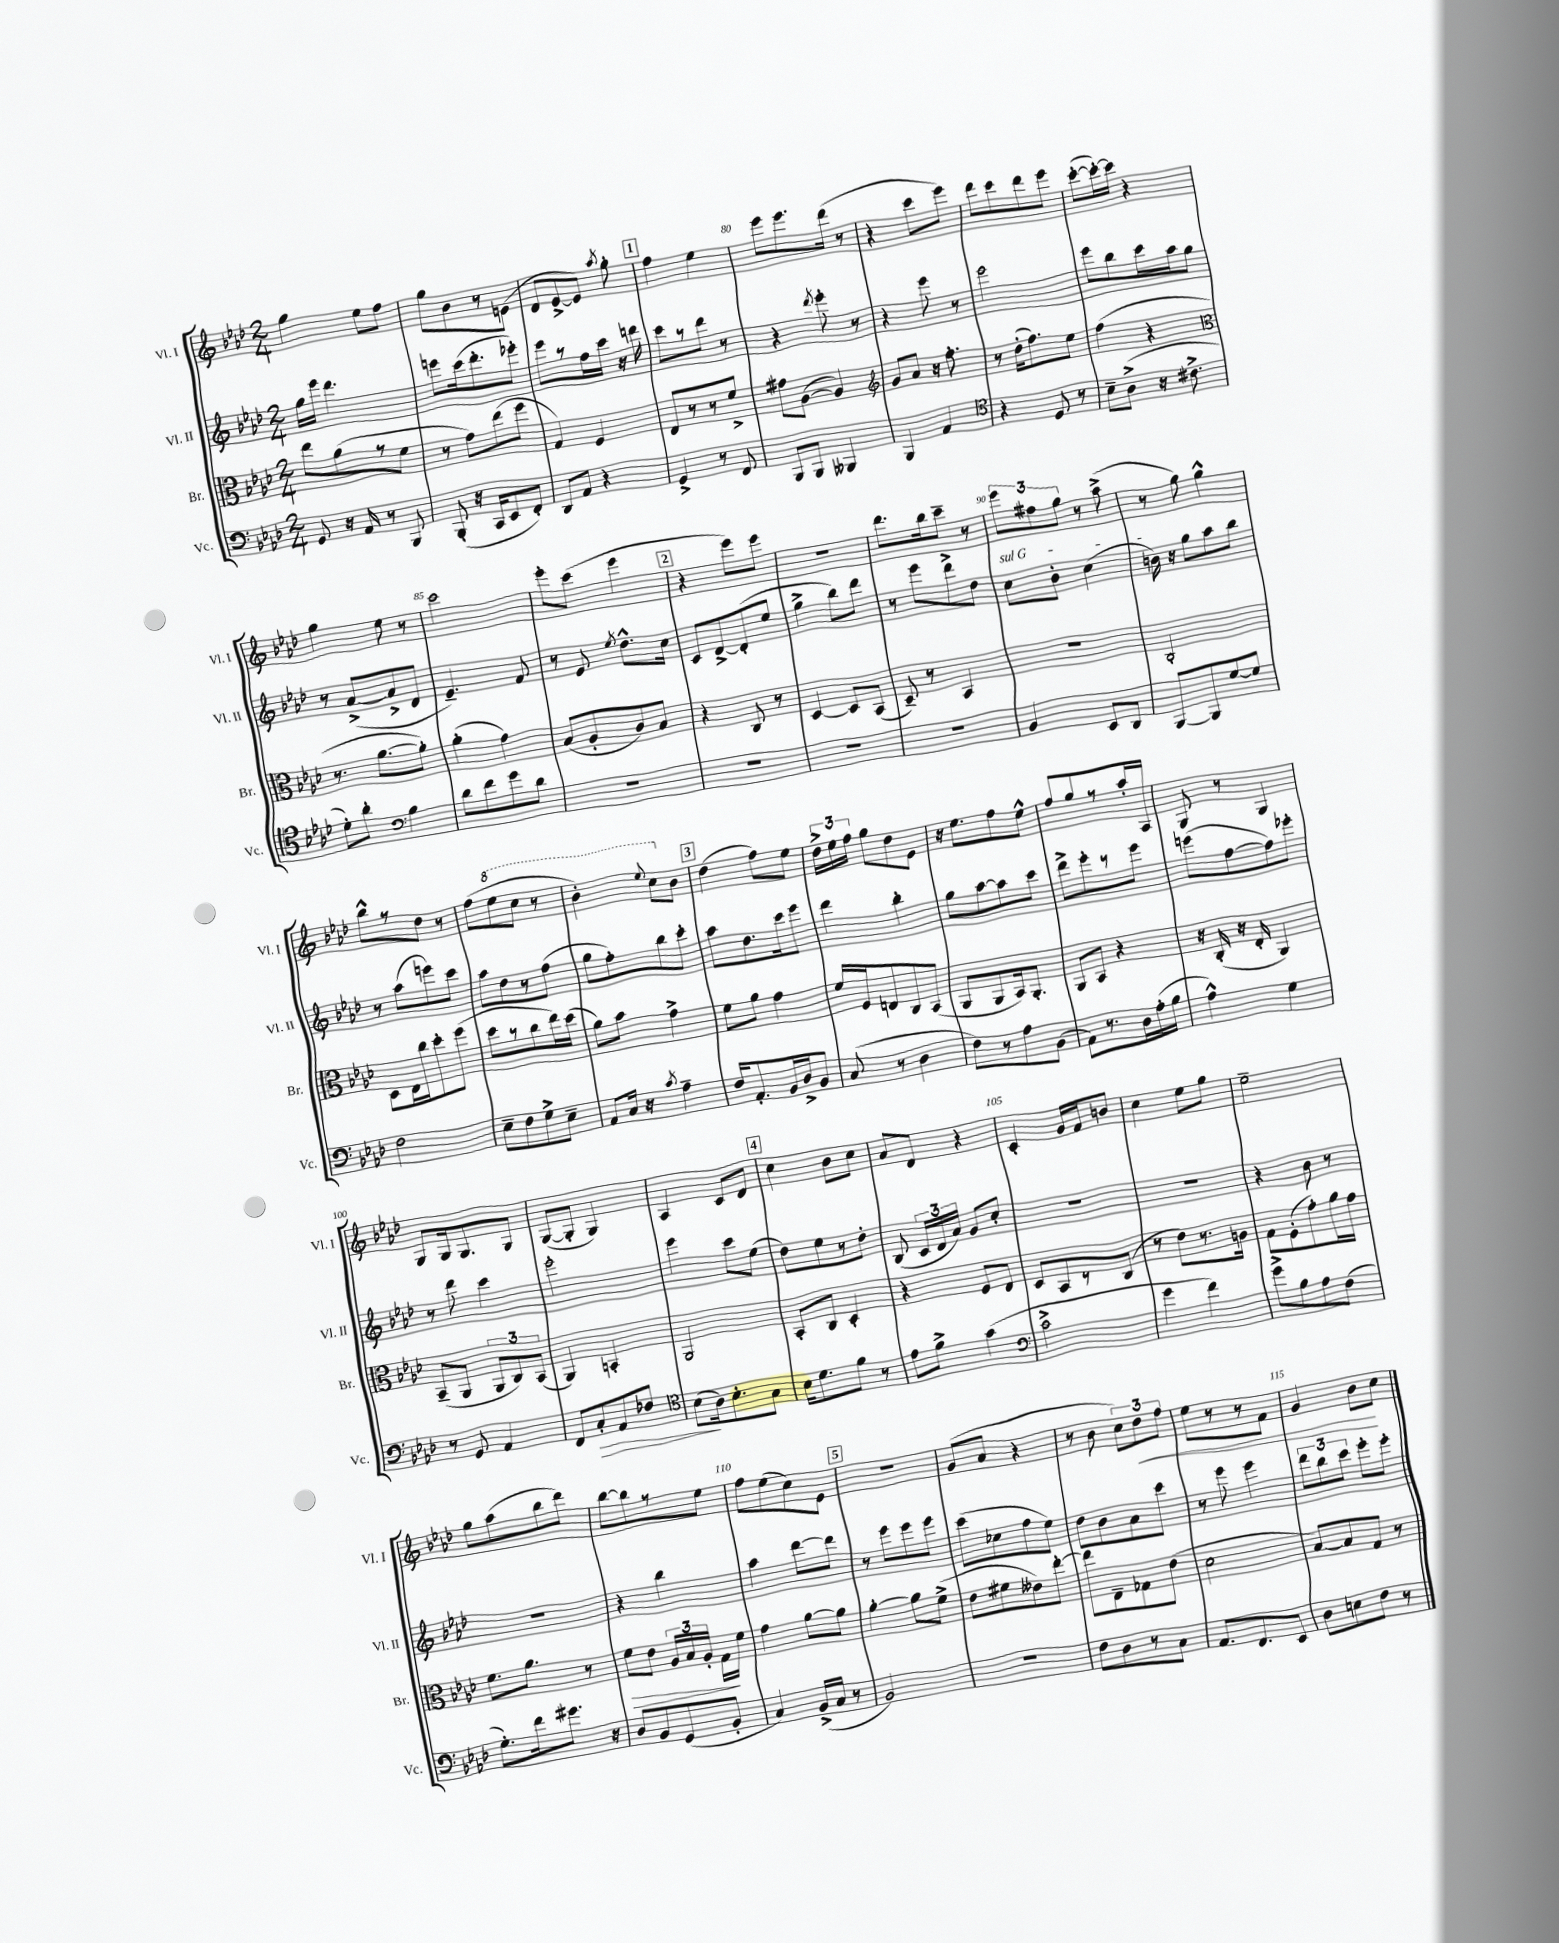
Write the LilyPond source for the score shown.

<<
\new StaffGroup <<
\new Staff = "s0" \with { instrumentName = "Vl. I" shortInstrumentName = "Vl. I" } {
    \clef treble \key aes \major \numericTimeSignature \time 2/4
    \autoBeamOff g''4 ees''8[ f''8] |
    g''8[ bes'8 r8 e'8]( |
    des'8[ ees'8~-> ees'8]) \acciaccatura { aes''8 } g''8-. |
    \mark \markup { \box "1" } f''4 ees''4 |
    ees'''8[ ees'''8. des'''16]( r8 |
    r4 c'''8[ ees'''8]) |
    des'''8[ c'''8 des'''8 ees'''8] |
    c'''8[~-.( c'''16~-.) c'''16] r4 |
    g''4 ees''8 r8 |
    c'''2 |
    ees'''8[-. c'''8]( ees'''4 |
    \mark \markup { \box "2" } r4 ees'''8[) ees'''8] |
    R2 |
    des'''8.[ bes''16 c'''8]-- r8 |
    \tuplet 3/2 { ees'''8[ fis''8 g''8] } r8 aes''8->( |
    r8 g''8) g''4-^ |
    bes''8[-^ r8 des''8] r8 |
    f''8[( \ottava #1 ees'''8 c'''8] r8 |
    bes''4-.) \appoggiatura { ees'''8 } c'''8[ \ottava #0 bes'8] |
    \mark \markup { \box "3" } des''4( f''8[) ees''8] |
    \tuplet 3/2 { des''16[-> ees''16 f''16] } g''8[ des''8 ees'8] |
    r16 ees''8.[ f''8 ees''8]-^ |
    f''8[ g''8 r8 aes''16-. aes16] |
    g8 r8 g4 |
    g8[ g16 g8. g8] |
    g8[~( g8]-. g4) |
    aes4 c'8[ des'8] |
    \mark \markup { \box "4" } c''4 bes'8[ c''8] |
    aes'8[ des'8] r4 |
    c'4-. g'16[ f'16 b'8] |
    c''4 ees''8[ g''8] |
    ees''2-- |
    g''8[ aes''8( bes''8 des'''8]) |
    bes''8[~ bes''8 r8 ees''8] |
    f''8[ ees''8( c''8) ees'8] |
    \mark \markup { \box "5" } r2 |
    g'8[( aes'8] r4 |
    r8 bes'8 \tuplet 3/2 { c''8[) des''8\< f''8] } |
    ees''8[ r8 r8 f'8] |
    g'4 bes'8[\! c''8] \bar "|." |
}
\new Staff = "s1" \with { instrumentName = "Vl. II" shortInstrumentName = "Vl. II" } {
    \clef treble \key aes \major \numericTimeSignature \time 2/4
    \autoBeamOff g''16[ ees'''16] des'''4. |
    e'''8[ c'''16( des'''8.-. ees'''8]-.) |
    ees'''8[ r8 f''16 c'''16] r16 d'''16 |
    \mark \markup { \box "1" } c'''8[ r8 des'''8] r8 |
    r4 \acciaccatura { des'''8 } ees'''8-. r8 |
    r4 ees'''8 r8 |
    ees'''2 |
    ees'''8[ bes''8 c'''16 aes''16 g''8] |
    r8 aes'8[~->( aes'8-> des'8] |
    ees'4.--) f'8 |
    r8 ees'8 \acciaccatura { ees''8 } des''8.[-^ c''16] |
    \mark \markup { \box "2" } c'8[ des'8~-> des'8-.( ees''8] |
    g''4-> bes''8[) des'''8] |
    r8 ees'''8[ des'''8-> des''8] |
    \once \override TextSpanner.bound-details.left.text = \markup { \italic "sul G" } c''8[\startTextSpan bes'8]-. c''4( |
    b'16\stopTextSpan) r16 g''8[ aes''8 bes''8] |
    r8 aes''8[( e'''8) c'''8] |
    aes''8[ des''8 r8 f''8]( |
    g''8[ f''8-.) bes''8 c'''8]-. |
    \mark \markup { \box "3" } aes''8[ des''8. c'''16 ees'''8] |
    des'''4 bes''4-. |
    g''8[ aes''8~ aes''8 c'''8] |
    des'''8[-> ees'''8-. r8 ees'''8] |
    e'''8[( f''8~ f''8) ees'''8]-. |
    r8 des'''8 c'''4 |
    ees'''2-. |
    ees'''4 c'''8[ ees''8]( |
    \mark \markup { \box "4" } des''8[) ees''8 r8 des''8]-. |
    bes8( \tuplet 3/2 { c'16[ des'16 aes'16]) } g'8[ c''8]-. |
    R2 |
    R2 |
    r4 bes'8 r8 |
    r2 |
    r4 bes''4 |
    aes''4 des'''8[~ des'''8] |
    \mark \markup { \box "5" } r8 ees'''8[ ees'''8 ees'''8] |
    c'''8[( ces''8 f''8 ees''8]) |
    des''8[ bes'8 aes'8 c'''8] |
    r8 ees'''8 ees'''4 |
    \tuplet 3/2 { des'''8[ bes''8 c'''8] } ees'''8[-. ees'''8]-. \bar "|." |
}
\new Staff = "s2" \with { instrumentName = "Br." shortInstrumentName = "Br." } {
    \clef alto \key aes \major \numericTimeSignature \time 2/4
    \autoBeamOff ees''8[ aes'8( r8 f'8] |
    r8 g'8[) ees''8( f''8] |
    g4) f4 |
    \mark \markup { \box "1" } ees8[ r8 r8 f'8]-> |
    gis'8[ aes8]~( aes4) |
    \clef treble g'8[ aes'8] r16 f''8.-. |
    r8 des''16[-.( f''8.) ees''8] |
    f''4( r4 |
    \clef alto r8. aes'8.[~ aes'8]-.) |
    aes'4-.( g'4) |
    bes8[( aes8-. c'8) bes8] |
    \mark \markup { \box "2" } r4 c8 r8 |
    des4~ des8[ bes,8]( |
    des8--) r8 bes,4 |
    R2 |
    c2-. |
    des8[ ees16 c''16 des''8-. f''8]( |
    des''8[ r8 c''8 ees''16) des''16]( |
    aes'8[) bes'8] g'4-> |
    \mark \markup { \box "3" } f'8[ aes'8] g'4 |
    f'16[ f16 e8 c8 bes,8]( |
    aes,8[ aes,8 bes,16) aes,8.]-. |
    aes,8[ bes,8] r4 |
    r16 c16-.( r16 ees16-. aes,4) |
    bes,8[--( aes,8] \tuplet 3/2 { aes,8[ c8) bes,8]( } |
    aes,4) b,4-. |
    aes,2 |
    \mark \markup { \box "4" } bes,8[-. c8] des4-. |
    r4 f8[ ees8] |
    des8[ bes,8 r8 c8]( |
    r8 ees'8[) r8. a16] |
    g8[ f8-.( g'8-.) aes'16 g'16] |
    f'8.[ aes'8.] r8 |
    f'8[\> ees'8] \tuplet 3/2 { aes16[ bes16 aes16]-. } g16[\! f'16] |
    g'4 aes'8[~ aes'8] |
    \mark \markup { \box "5" } aes'4~-. aes'8[ f'8]->( |
    ees'8[ fis'8 eeses'8) ees''8]~-. |
    ees''8[ ees8-- ges8 ees'8]( |
    des'2 |
    bes8[~) bes8 g8] r8 \bar "|." |
}
\new Staff = "s3" \with { instrumentName = "Vc." shortInstrumentName = "Vc." } {
    \clef bass \key aes \major \numericTimeSignature \time 2/4
    \autoBeamOff g,8 r16 aes,16 r8 bes,,8 |
    bes,,8-.( r16 c,16[ ees,8 f,8]-.) |
    des,8[ aes,8] r4 |
    \mark \markup { \box "1" } g,4-> r8 f,8 |
    bes,,8[ bes,,8] beses,,4 |
    bes,,4 aes,4 |
    \clef tenor r4 des8 r8 |
    bes8[-- aes8]->( r16 cis'8.-> |
    des'8[-.) aes'8]-. \clef bass bes4 |
    des'8[ f'8 g'8 des'8] |
    R2 |
    \mark \markup { \box "2" } R2 |
    R2 |
    R2 |
    bes,4 ees,8[ des,8] |
    bes,,8[~ bes,,8 g8~ g8] |
    f2 |
    ees8[-- f8 g8-> ees8]-- |
    aes,8[ c16] r16 \acciaccatura { c'8 } aes4-- |
    \mark \markup { \box "3" } f16[ aes,8.-. bes,16 des16-> bes,8] |
    c8( r8 des4 |
    f8[) r8 aes8 bes,8]( |
    aes,8[) r8. des16 aes16-.( bes16] |
    aes4-^) g4 |
    r8 g,8 aes,4 |
    f,8[ c8-.\> aes,8 fes8] |
    \clef tenor bes8[\!( aes16) bes8.-. g8] |
    \mark \markup { \box "4" } bes16[ des'8. f'8] r8 |
    ees'8[ f'8]-> g'4( |
    \clef bass c'2-> |
    g'4 f'4) |
    g'8[-> bes8 aes8 f8]( |
    g8.[-.) f'16 gis'8.] r16 |
    des8[ bes,8 g,8( bes,8]-. |
    c4) bes,16[->( c16] r8 |
    \mark \markup { \box "5" } bes,2) |
    R2 |
    f8[ des8 r8 c8] |
    aes,8.[ f,8. ees,8] |
    des8[ e8 f8] r8 \bar "|." |
}
>>
>>
\layout { \context { \Score currentBarNumber = #76 \override BarNumber.break-visibility = ##(#f #t #t) barNumberVisibility = #(every-nth-bar-number-visible 5) } }
